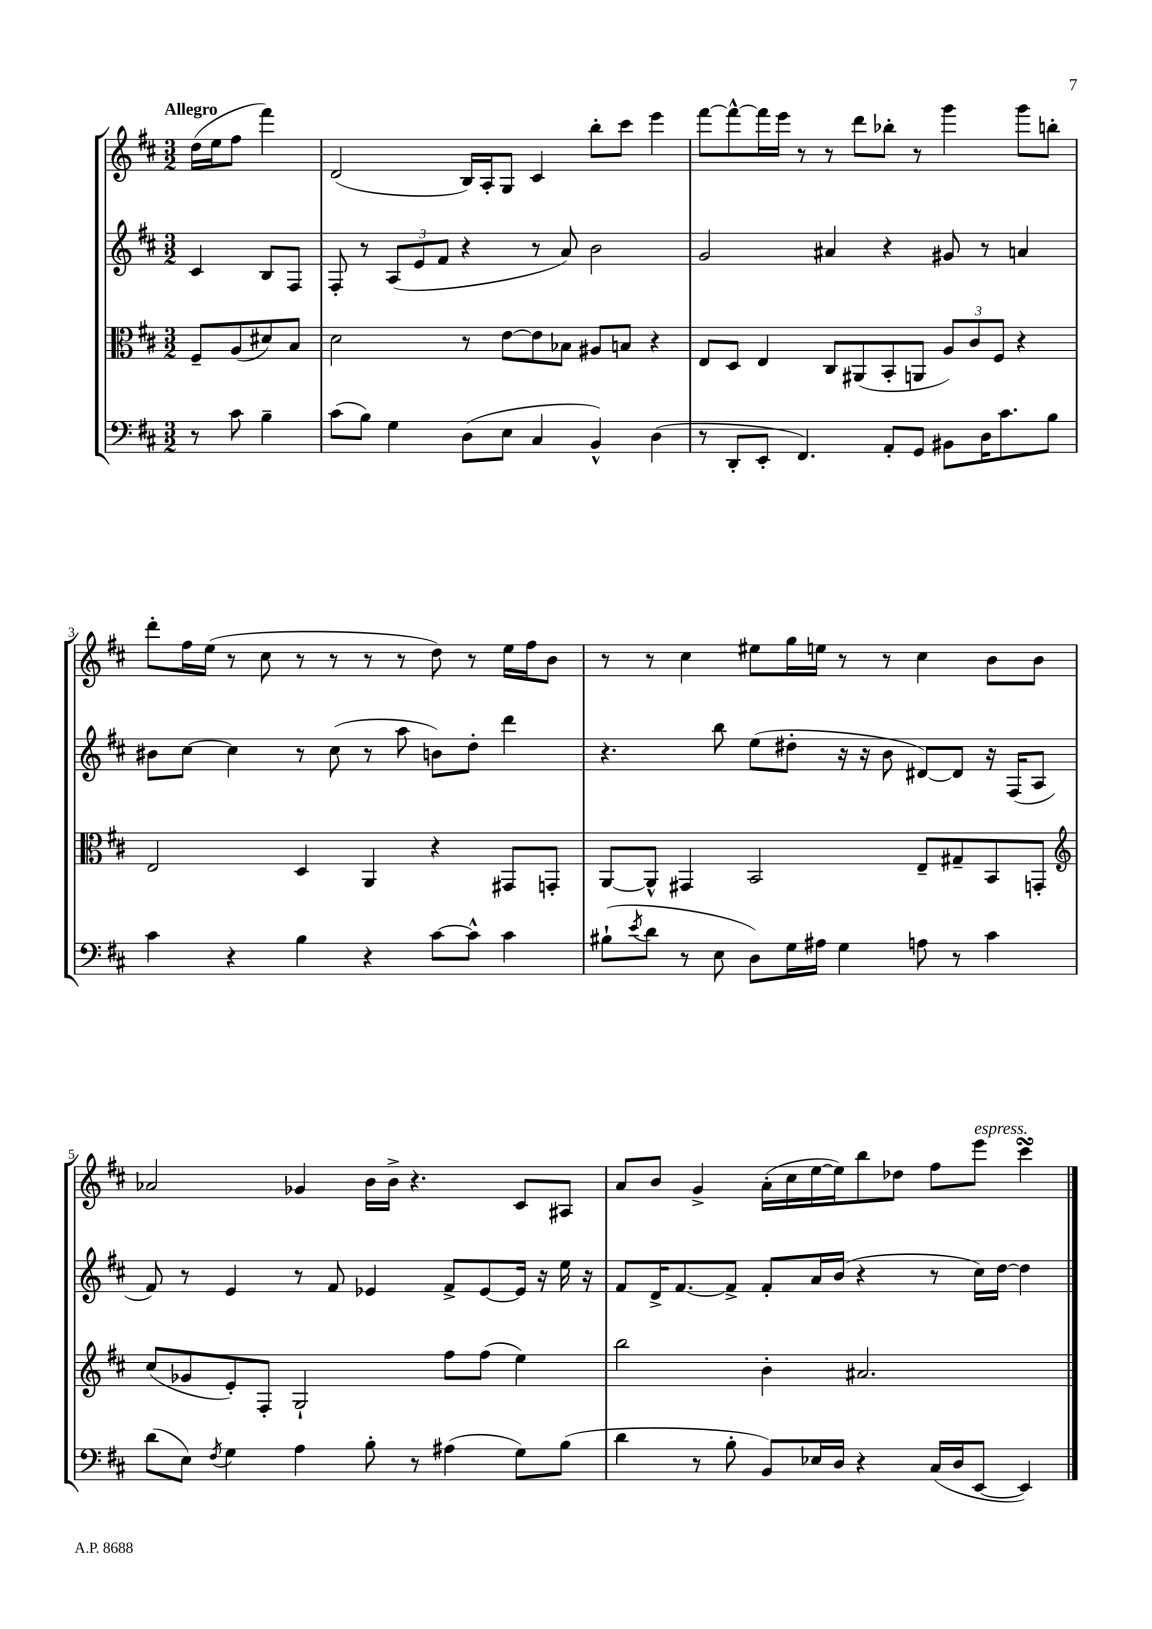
<<
\new StaffGroup <<
\new Staff = "s0" {
    \clef treble \key d \major \numericTimeSignature \time 3/2 \partial 2 \tempo "Allegro"
    d''16( e''16 fis''8 fis'''4) |
    d'2( b16) a16-. g8 cis'4 b''8-. cis'''8 e'''4 |
    fis'''8~ fis'''8~-^ fis'''16 e'''16 r8 r8 d'''8 bes''8-. r8 g'''4 g'''8 b''8-. |
    d'''8-. fis''16 e''16( r8 cis''8 r8 r8 r8 r8 d''8) r8 e''16 fis''16 b'8 |
    r8 r8 cis''4 eis''8 g''16 e''16 r8 r8 cis''4 b'8 b'8 |
    aes'2 ges'4 b'16 b'16-> r4. cis'8 ais8 |
    a'8 b'8 g'4-> a'16-.( cis''16 e''16~ e''16) b''8 des''8 fis''8 e'''8^\markup { \italic "espress." } cis'''4\turn \bar "|." |
}
\new Staff = "s1" {
    \clef treble \key d \major \numericTimeSignature \time 3/2 \partial 2
    cis'4 b8 fis8 |
    fis8-. r8 \tuplet 3/2 { a8( e'8 fis'8 } r4 r8 a'8) b'2 |
    g'2 ais'4 r4 gis'8 r8 a'4 |
    bis'8 cis''8~ cis''4 r8 cis''8( r8 a''8 b'8) d''8-. d'''4 |
    r4. b''8 e''8( dis''8-. r16 r16 b'8 dis'8~) dis'8 r16 fis16( a8 |
    fis'8) r8 e'4 r8 fis'8 ees'4 fis'8-> ees'8~ ees'16 r16 e''16 r16 |
    fis'8 d'16-> fis'8.~ fis'8-> fis'8-. a'16 b'16( r4 r8 cis''16) d''16~ d''4 \bar "|." |
}
\new Staff = "s2" {
    \clef alto \key d \major \numericTimeSignature \time 3/2 \partial 2
    fis8-- a8( dis'8) b8 |
    d'2 r8 e'8~ e'8 bes8 ais8 b8 r4 |
    e8 d8 e4 cis8 ais,8( b,8-. a,8 \tuplet 3/2 { a8) cis'8 fis8 } r4 |
    e2 d4 a,4 r4 gis,8 g,8-. |
    a,8~ a,8-^ gis,4 b,2 e8-- gis8-- b,8 g,8-. |
    \clef treble cis''8( ges'8 e'8-.) fis8-. g2-! fis''8 fis''8( e''4) |
    b''2 b'4-. ais'2. \bar "|." |
}
\new Staff = "s3" {
    \clef bass \key d \major \numericTimeSignature \time 3/2 \partial 2
    r8 cis'8 b4-- |
    cis'8( b8) g4 d8( e8 cis4 b,4-^) d4( |
    r8 d,8-. e,8-. fis,4.) a,8-. g,8 bis,8 d16 cis'8. b8 |
    cis'4 r4 b4 r4 cis'8~ cis'8-^ cis'4 |
    bis8-!( \acciaccatura { e'8 } d'8 r8 e8 d8) g16 ais16 g4 a8 r8 cis'4 |
    d'8( e8) \acciaccatura { fis8 } g4 a4 b8-. r8 ais4( g8) b8( |
    d'4 r8 b8-. b,8) ees16 d16 r4 cis16( d16 e,8~ e,4) \bar "|." |
}
>>
>>
